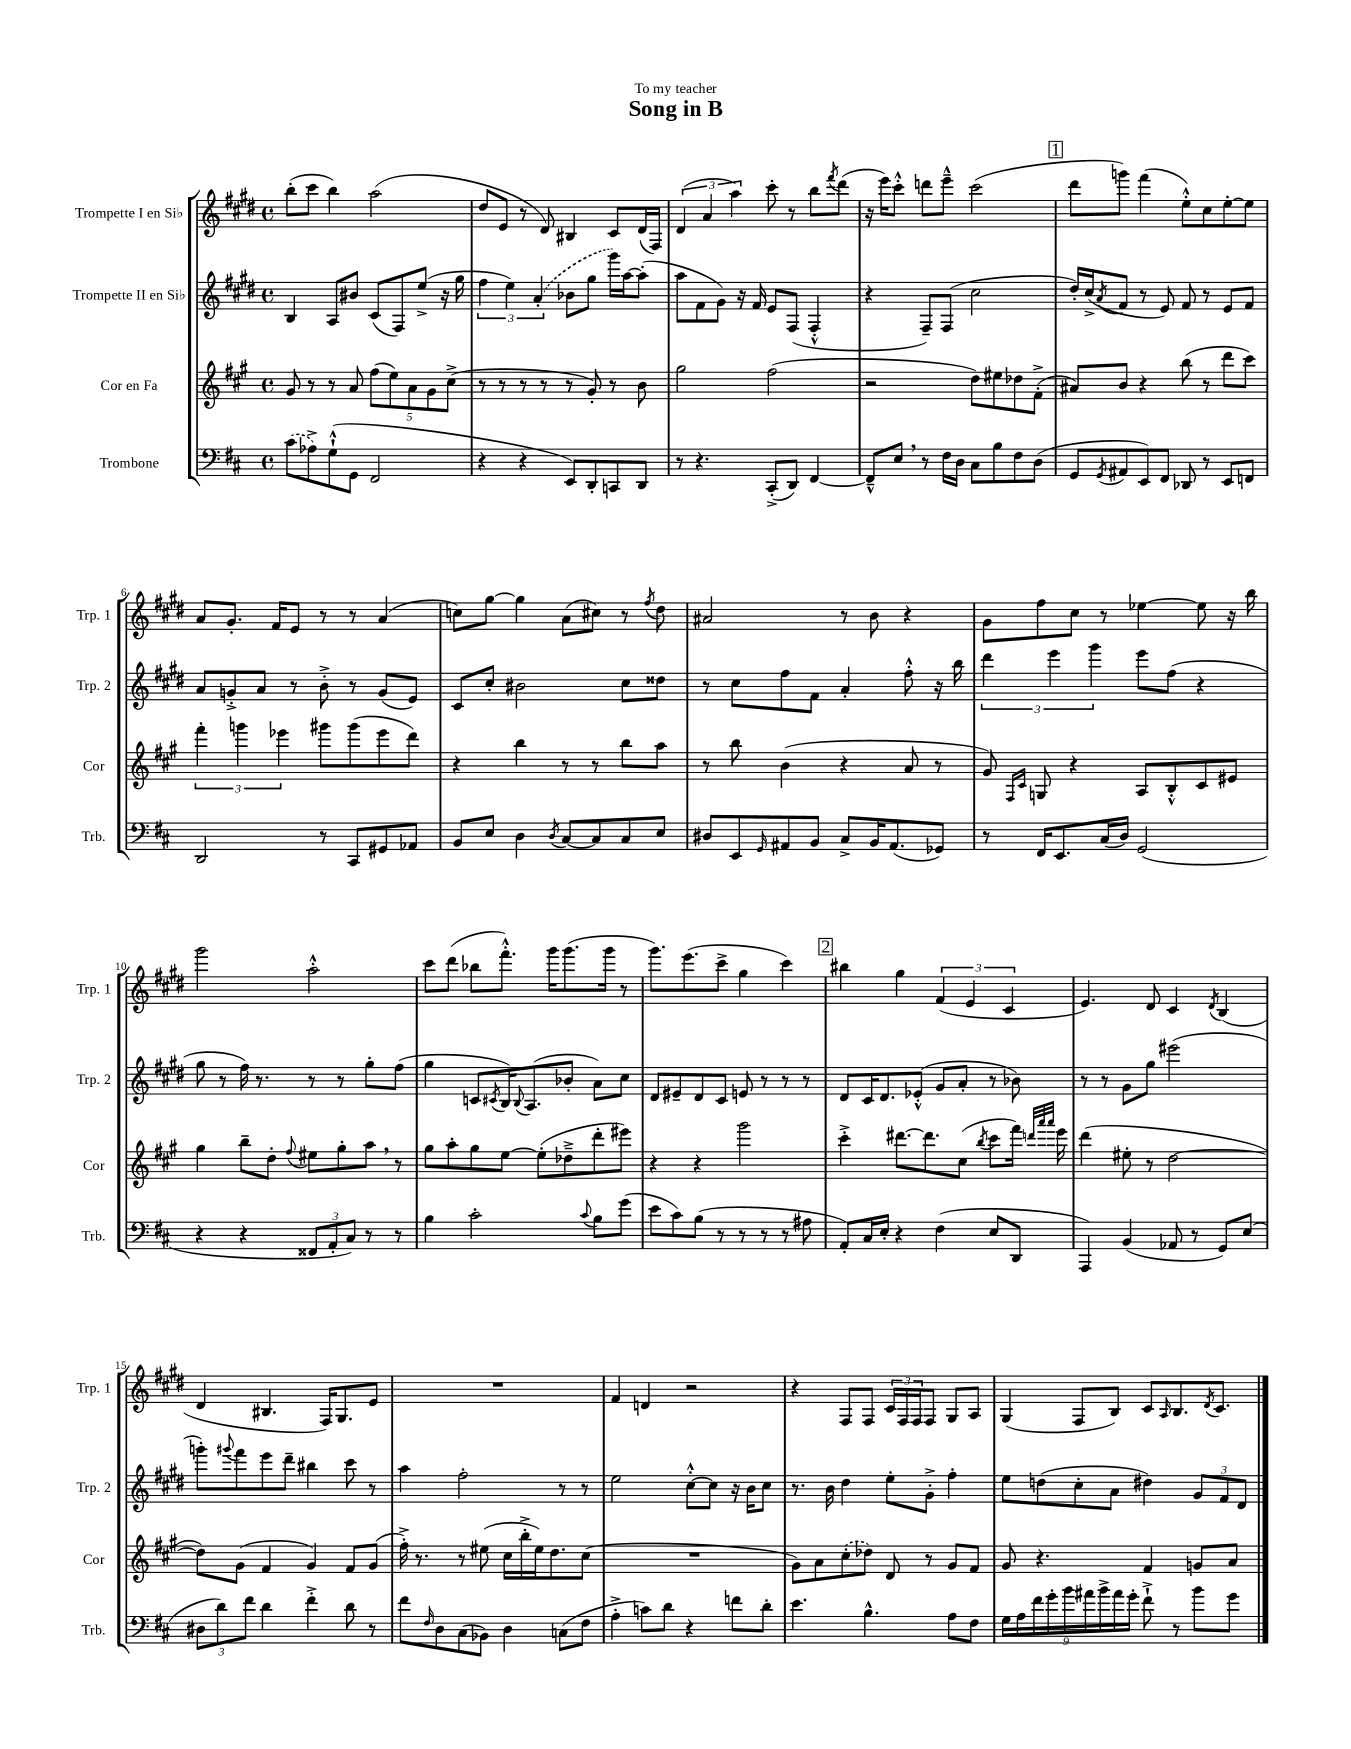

**kern	**kern	**kern	**kern
*staff4	*staff3	*staff2	*staff1
*clefF4	*clefG2	*clefG2	*clefG2
*k[f#c#]	*k[f#c#g#]	*k[f#c#g#d#]	*k[f#c#g#d#]
*M4/4	*M4/4	*M4/4	*M4/4
*met(c)	*met(c)	*met(c)	*met(c)
(8c#	8g#	4B	(8bb'
8A-^)	8r	.	8ccc#
(8G`^^	8r	8A	4bb)
8GG	8a	8b#	.
2FF#	(10ff#	(8c#	(2aa
.	10ee)	.	.
.	.	8F#)	.
.	10a	.	.
.	.	(8ee^	.
.	10g#	.	.
.	.	16r	.
.	(10cc#^	.	.
.	.	16gg#	.
=	=	=	=
4r	8r	6ff#	8dd#
.	8r	.	8e
.	.	6ee)	.
4r	8r	.	8r
.	.	(6a'	.
.	8r	.	8d#)
8EE)	8r	8b-	4B#
8DD'	8g#')	8gg#	.
8CC	8r	16ggg#)	8c#
.	.	[16aa	.
8DD	8b	(8aa']	(16d#
.	.	.	16F#)
=	=	=	=
8r	2gg#	8aa	(6d#
4.r	.	8f#	.
.	.	.	6a
.	.	8g#)	.
.	.	.	6aa)
.	.	16r	.
.	.	16f#	.
(8CC#'^	(2ff#	8e	8ccc#'
8DD)	.	(8F#	8r
[4FF#	.	4F#'^^	8bb
.	.	.	8qfff#
.	.	.	(8ddd#
=	=	=	=
8FF#~^^]	2r	4r	16r
.	.	.	16eee)
8E	.	.	8ccc#'^^
8r	.	8F#~)	8ddd
16F#	.	(8F#	8eee~^^
16D	.	.	.
8C#	8dd)	2cc#	(2ccc#
8B	8ee#	.	.
8F#	8dd-	.	.
(8D	(8f#'^	.	.
=	=	=	=
8GG	8a#)	16dd#')	8ddd#
.	.	(16cc#^	.
8qGG	.	8qa	.
8AA#	8b	8f#	8ggg)
8EE)	4r	8r	(4fff#
8FF#	.	8e)	.
8DD-	(8bb	8f#	8ee'^^)
8r	8r	8r	8cc#
8EE	8ddd	8e	[8ee'
8FF	8ccc#)	8f#	8ee]
=	=	=	=
2DD	6fff#'	8a	8a
.	.	8g'^	8.g#'
.	6ggg	.	.
.	.	8a	.
.	.	.	16f#
.	6eee-	.	.
.	.	8r	8e
8r	8ggg#	8b'^	8r
8CC#	(8ggg#	8r	8r
8GG#	8eee-	(8g	(4a
8AA-	8ddd)	8e)	.
=	=	=	=
8BB	4r	8c#	8cc)
8E	.	8cc#'	[8gg#
4D	4bb	2b#	4gg#]
8qD	.	.	.
[8C#	8r	.	(8a
8C#]	8r	.	8cc#)
8C#	8bb	8cc#	8r
.	.	.	8qff#
8E	8aa	8dd##	8dd#
=	=	=	=
8D#	8r	8r	2a#
8EE	8bb	8cc#	.
16qqGG	.	.	.
8AA#	(4b	8ff#	.
8BB	.	8f#	.
8C#^	4r	4a'	8r
16BB	.	.	8b
(8.AA#	.	.	.
.	8a	8ff#'^^	4r
8GG-)	8r	16r	.
.	.	16bb	.
=	=	=	=
8r	8g#)	6ddd#	8g#
.	16qqF#	.	.
.	16qqc#	.	.
16FF#	8G	.	8ff#
.	.	6eee	.
8.EE	.	.	.
.	4r	.	8cc#
.	.	6ggg#	.
(16C#	.	.	8r
16D)	.	.	.
(2GG	8A	8eee	[4ee-
.	8B'^^	(8ff#	.
.	8c#	4r	8ee-]
.	8e#	.	16r
.	.	.	16bb
=	=	=	=
4r	4gg#	8gg#	2ggg#
.	.	8r	.
4r	8bb~	16ff#)	.
.	.	8.r	.
.	8dd'	.	.
.	8qqff#	.	.
12FF##	8ee#	8r	2aa'^^
12AA'	.	.	.
.	8gg#'	8r	.
12C#)	.	.	.
8r	8aa	8gg#'	.
8r	8r	(8ff#	.
=	=	=	=
4B	8gg#	4gg#	8ccc#
.	8aa'	.	(8ddd#
2c#'	8gg#	8c	8bb-
.	.	8qc#	.
.	[8ee	16B)	8.fff#'^^)
.	.	8qqB	.
.	.	(8.A	.
.	(8ee']	.	.
.	.	.	16ggg#
.	8dd-~^	8b-'	(8.ggg#
8qqc#	.	.	.
8B	8ddd'	8a)	.
.	.	.	16ggg#
(8g	8eee#)	8cc#	8r
=	=	=	=
8e	4r	8d#	8.ggg#)
8c#)	.	8e#~	.
.	.	.	(8.eee
(8B	4r	8d#	.
8r	.	8c#	8ccc#^
8r	2ggg#	8e	4gg#
8r	.	8r	.
8r	.	8r	4ccc#)
8A#	.	8r	.
=	=	=	=
8AA')	4ccc#'^	8d#	4bb#
16C#	.	16c#	.
16E'	.	8.d#	.
4r	[8.ddd#	.	4gg#
.	.	(8e-'^^	.
.	8.ddd#]	.	.
(4F#	.	8g#	(6f#
.	(8cc#	8a'	.
.	.	.	6e
.	8qbb	.	.
8E	8ccc#	8r	.
.	.	.	6c#
8DD	16fff#)	8b-)	.
.	32qqddd	.	.
.	32qqaaa	.	.
.	32qqaaa	.	.
.	16eee	.	.
=	=	=	=
4AAA)	(4ddd	8r	4.e)
.	.	8r	.
(4BB	8ee#'	8g#	.
.	8r	8gg#	8d#
8AA-	[2dd	(2eee#	4c#
8r	.	.	.
.	.	.	8qd#
8GG)	.	.	(4B
(8E	.	.	.
=	=	=	=
12D#	8dd])	8ggg')	4d#
12d)	.	.	.
.	.	8qqggg#	.
.	(8g#	8fff#	.
12f#	.	.	.
4d	4f#	8eee	4.B#
.	.	8ddd#~	.
4f#'^	4g#)	4bb#	.
.	.	.	16F#)
.	.	.	8.G#
8d	8f#	8ccc#	.
8r	(8g#	8r	8e
=	=	=	=
8f#	16ff#'^)	4aa	1r
.	8.r	.	.
16qqF#	.	.	.
8D	.	.	.
(8C#	8r	2ff#'	.
8BB-)	(8ee#	.	.
4D	16cc#	.	.
.	16bb'^	.	.
.	16ee#)	.	.
.	8.dd	.	.
(8C	.	8r	.
8F#	(8cc#	8r	.
=	=	=	=
4A'^	1r	2ee	4f#
8c)	.	.	4d
8d	.	.	.
4r	.	[8cc#'^^	2r
.	.	8cc#]	.
8f	.	16r	.
.	.	16b	.
8d'	.	8cc#	.
=	=	=	=
4.e	8g#)	8.r	4r
.	8a	.	.
.	.	16b	.
.	(8cc#'	4dd#	8F#
4.B^^	8dd-)	.	8F#
.	8d	8ee'	24c#
.	.	.	24F#
.	.	.	24F#
.	8r	8g#'^	8F#
8A	8g#	4ff#'	8G#
8F#	8f#	.	8A
=	=	=	=
18G	8g#	8ee	(4G#
18A	.	.	.
18f#	.	.	.
.	4.r	(8dd	.
18g'	.	.	.
18b	.	.	.
.	.	8cc#'	8F#
18a#	.	.	.
18b^	.	.	.
.	.	8a	8B)
18a#	.	.	.
18g'	.	.	.
8f#`^	4f#	4dd#)	8c#
.	.	.	16qqA
8r	.	.	8.B
8b	8g	12g#	.
.	.	.	8qd#
.	.	.	8.c#
.	.	12f#	.
8g	8a	.	.
.	.	12d#	.
==	==	==	==
*-	*-	*-	*-
